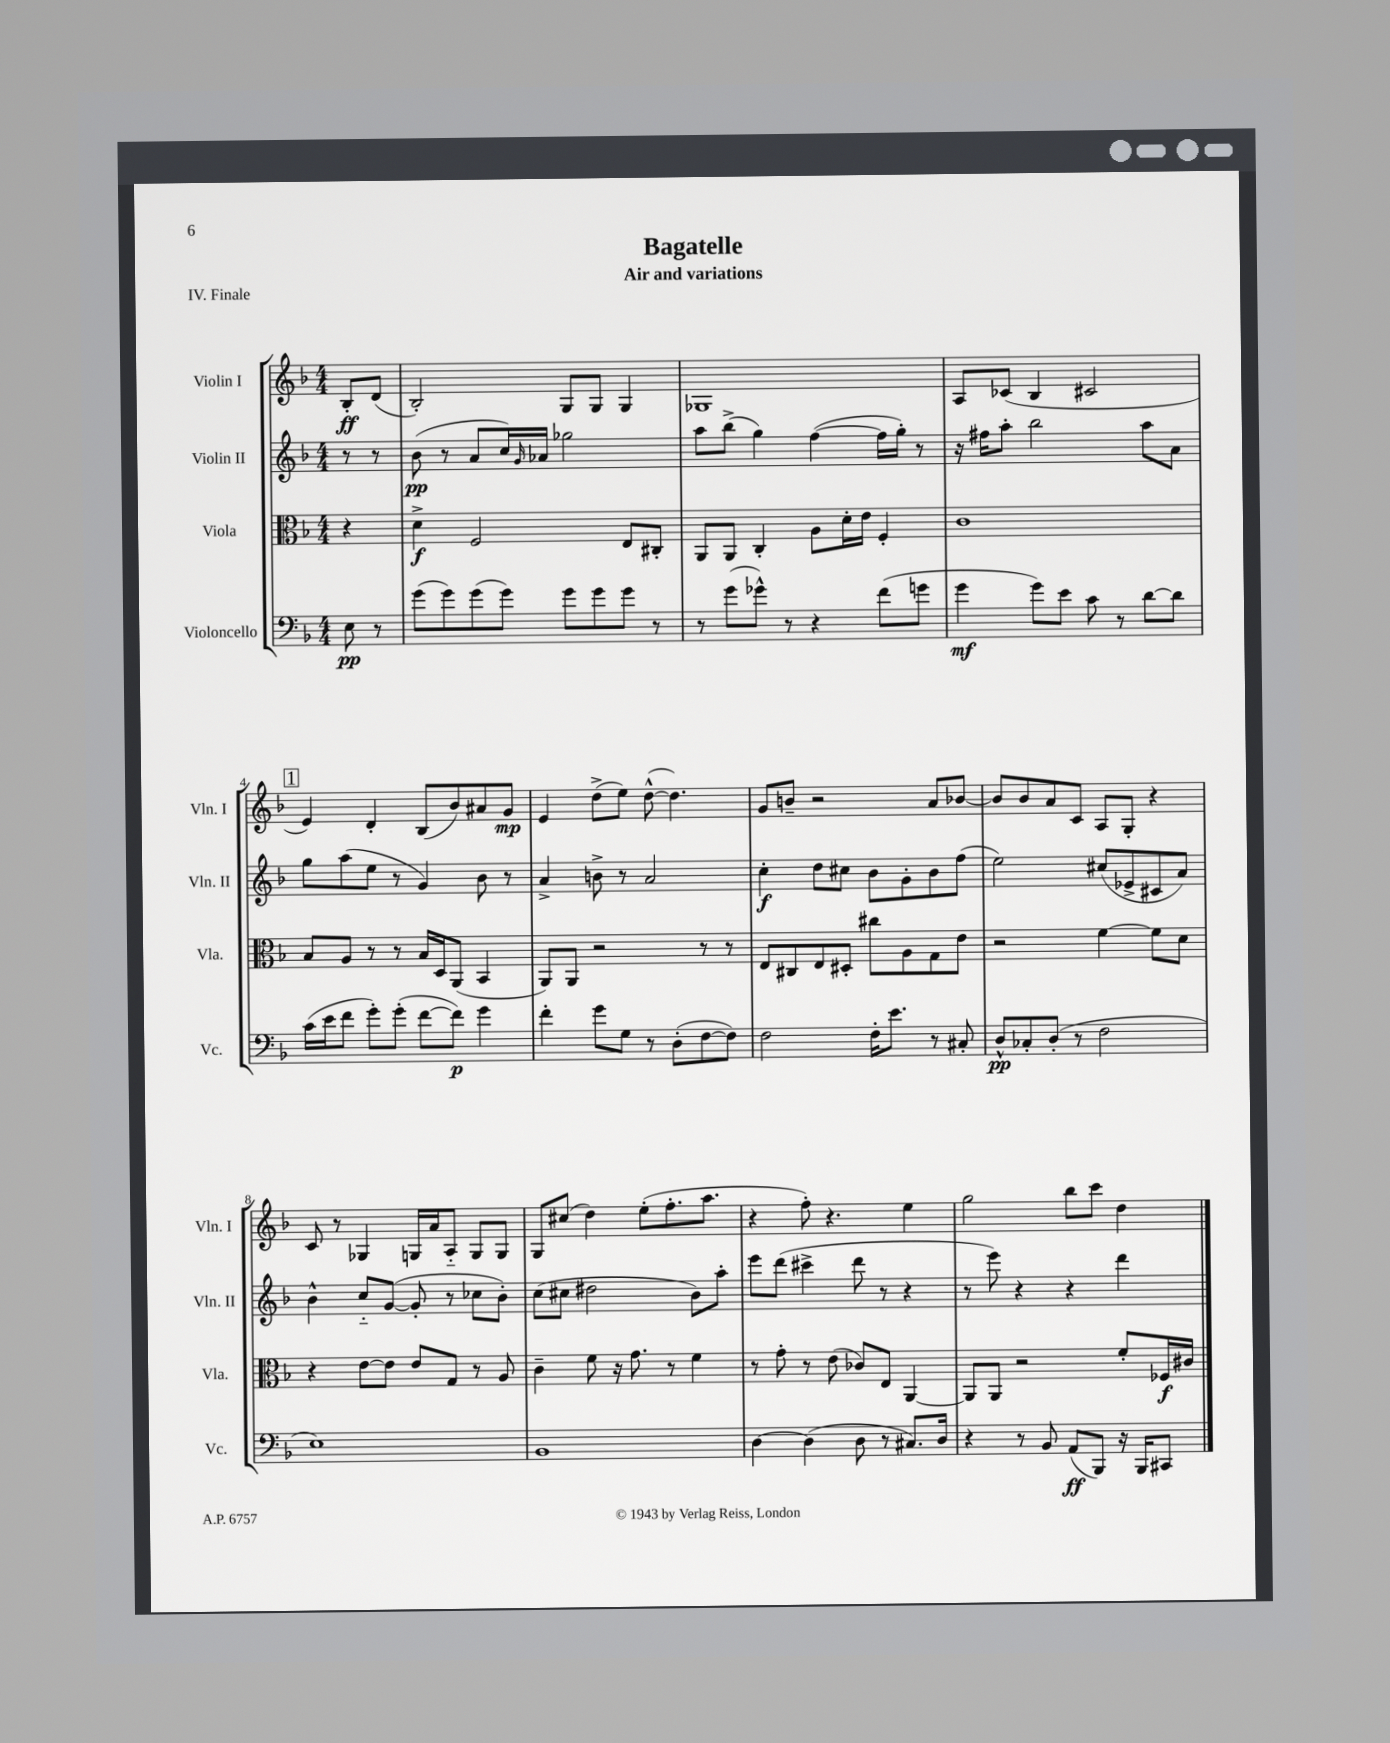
\header { title = "Bagatelle" subtitle = "Air and variations" piece = "IV. Finale" }
<<
\new StaffGroup <<
\new Staff = "s0" \with { instrumentName = "Violin I" shortInstrumentName = "Vln. I" } {
    \clef treble \key f \major \numericTimeSignature \time 4/4 \partial 4
    bes8-.\ff d'8( |
    bes2-.) g8 g8 g4 |
    ges1 |
    a8 ces'8( bes4 cis'2 |
    \mark \markup { \box "1" } e'4) d'4-. bes8( bes'8) ais'8 g'8\mp |
    e'4 d''8->( e''8) d''8~-^( d''4.) |
    g'8 b'8-- r2 a'8 bes'8~ |
    bes'8 bes'8 a'8 c'8 a8 g8-. r4 |
    c'8 r8 ges4 g16 a'16 a8-_ g8 g8 |
    g8 cis''8( d''4) e''8-.( f''8.-. a''8. |
    r4 f''8-.) r4. e''4 |
    g''2 bes''8 c'''8 d''4 \bar "|." |
}
\new Staff = "s1" \with { instrumentName = "Violin II" shortInstrumentName = "Vln. II" } {
    \clef treble \key f \major \numericTimeSignature \time 4/4 \partial 4
    r8 r8 |
    bes'8\pp( r8 a'8 c''16) \grace { g'16 } aes'16 ges''2 |
    a''8 bes''8->( g''4) f''4~( f''16 g''16-.) r8 |
    r16 fis''16 a''8-. bes''2 a''8 a'8 |
    \mark \markup { \box "1" } g''8 a''8( e''8 r8 g'4) bes'8 r8 |
    a'4-> b'8-> r8 a'2 |
    c''4-.\f d''8 cis''8 bes'8 g'8-. bes'8 f''8( |
    e''2) cis''8( ees'8-> cis'8 a'8) |
    bes'4-^ c''8-_ g'8~( g'8-. r8 ces''8 bes'8-.) |
    c''8( cis''8 dis''2 bes'8) a''8-. |
    e'''8 d'''8( cis'''4-> d'''8 r8 r4 |
    r8 e'''8) r4 r4 d'''4 \bar "|." |
}
\new Staff = "s2" \with { instrumentName = "Viola" shortInstrumentName = "Vla." } {
    \clef alto \key f \major \numericTimeSignature \time 4/4 \partial 4
    r4 |
    d'4->\f f2 e8 cis8-. |
    a,8 a,8 c4-. a8 d'16-. e'16 f4-. |
    c'1 |
    \mark \markup { \box "1" } bes8 a8 r8 r8 bes16 d16 a,8( bes,4 |
    a,8) a,8 r2 r8 r8 |
    e8 cis8 e8 dis8-. cis''8 a8 g8 e'8 |
    r2 f'4~ f'8 d'8 |
    r4 e'8~ e'8 e'8 g8 r8 a8 |
    c'4-- f'8 r16 g'8. r8 f'4 |
    r8 g'8-. r8 e'8( ces'8) e8 a,4~ |
    a,8 a,8 r2 f'8-. fes16\f cis'16 \bar "|." |
}
\new Staff = "s3" \with { instrumentName = "Violoncello" shortInstrumentName = "Vc." } {
    \clef bass \key f \major \numericTimeSignature \time 4/4 \partial 4
    e8\pp r8 |
    g'8( g'8) g'8( g'8) g'8 g'8 g'8 r8 |
    r8 g'8( ges'8-^) r8 r4 f'8( g'8 |
    g'4\mf g'8) e'8 c'8 r8 d'8~ d'8 |
    \mark \markup { \box "1" } c'16( e'16 f'8 g'8-.) g'8-.( f'8~ f'8\p) g'4 |
    f'4-. g'8 g8 r8 d8-.( f8~ f8) |
    f2 f16-. e'8. r8 cis8-. |
    d8-^\pp ces8-. d8-.( r8 f2 |
    e1) |
    bes,1 |
    d4~ d4( d8 r8 cis8.) d16 |
    r4 r8 bes,8 a,8\ff( bes,,8) r16 bes,,16 cis,8 \bar "|." |
}
>>
>>
